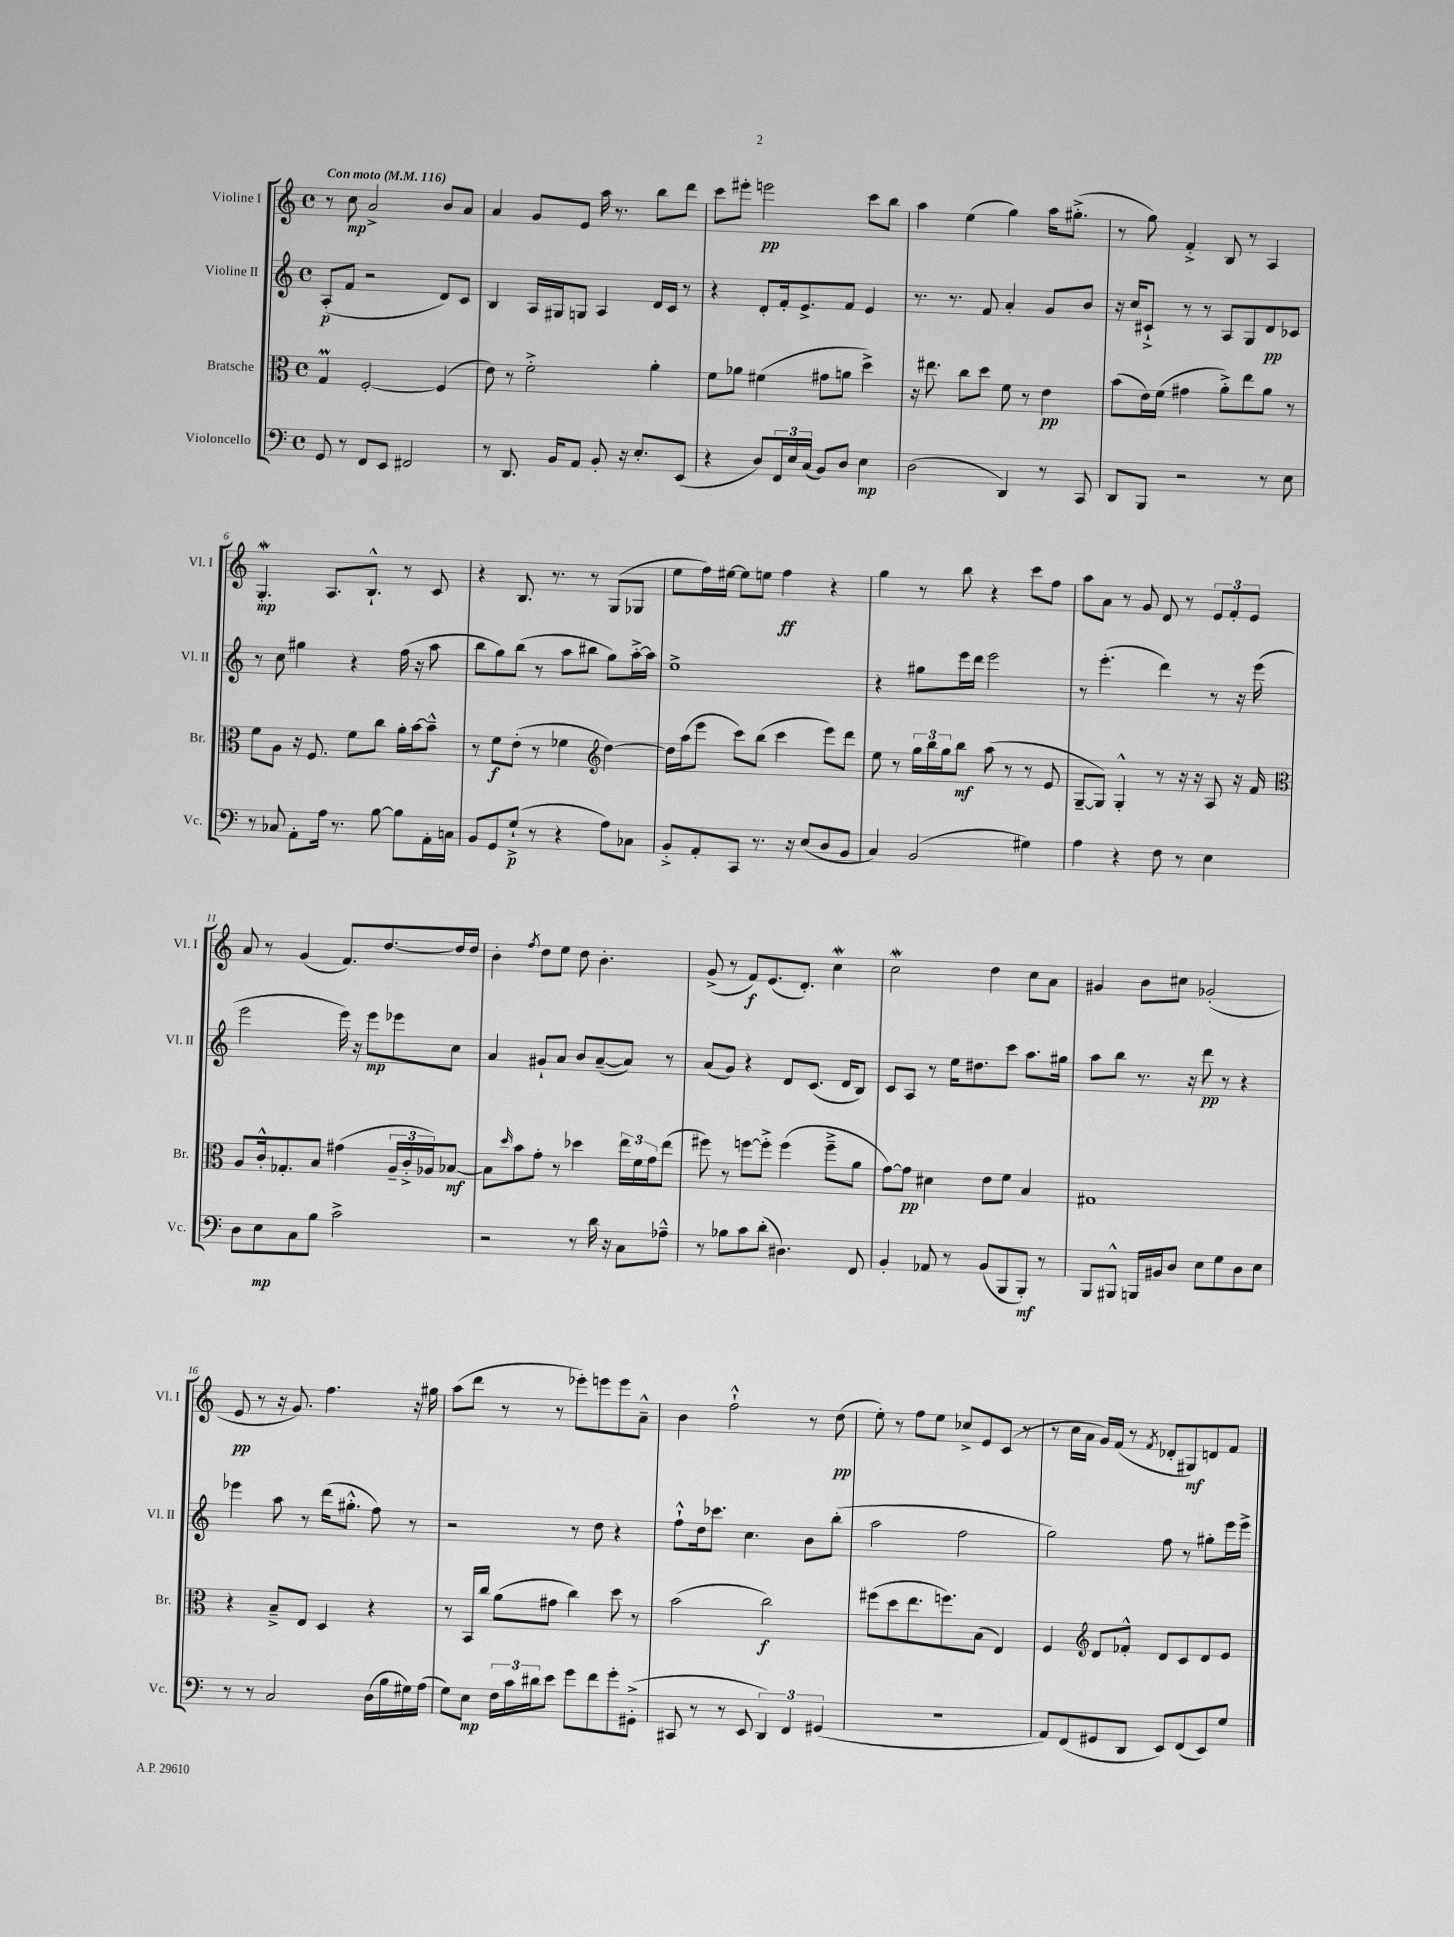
<<
\new StaffGroup <<
\new Staff = "s0" \with { instrumentName = "Violine I" shortInstrumentName = "Vl. I" } {
    \clef treble \key c \major \defaultTimeSignature \time 4/4 \tempo "Con moto" 4 = 116
    r8 c''8\mp a'2-> b'8 a'8 |
    a'4 g'8 e'8 a''16 r8. b''8 d'''8 |
    c'''8 eis'''8-. e'''2\pp c'''8 b''8 |
    a''4 e''4( g''4) a''16 gis''8.-.->( |
    r8 g''8) f'4-.-> b8 r8 a4 |
    g4.-.\mordent\mp a8. b8.-!-^ r8 c'8 |
    r4 b8. r8. r8 g8( ges8 |
    e''8 f''16) eis''16~ eis''8 e''8 f''4\ff r4 |
    g''4 r8 b''8 r4 c'''8 f''8 |
    a''8 a'8 r8 g'8 d'8 r8 \tuplet 3/2 { e'8 f'8-. e'8 } |
    a'8 r8 g'4( f'8.) d''8.~ d''16 d''16 |
    b'4-. \acciaccatura { f''8 } d''8 e''8 d''8 b'4.-. |
    g'8->( r8 f'8\f) e'8.( d'8.-.) c''4\mordent |
    c''2\mordent d''4 c''8 a'8 |
    gis'4 b'8 cis''8 ges'2-.( |
    e'8\pp r8 r16 g'8.) f''4. r16 gis''16 |
    a''8( d'''8 r8 r8 ees'''8-.) e'''8 e'''8 a'8---^ |
    b'4 f''2-!-^ r8 d''8\pp( |
    e''8-.) r8 f''8 e''8 ces''8-> e'8 c'8( r8 |
    r8 c''16 a'16 g'16) f'16( r8 \acciaccatura { f'8 } des'8-. gis8\mf) d'8 f'8 \bar "|." |
}
\new Staff = "s1" \with { instrumentName = "Violine II" shortInstrumentName = "Vl. II" } {
    \clef treble \key c \major \defaultTimeSignature \time 4/4
    a8-.\p( f'8 r2 d'8) c'8 |
    b4 a16 gis16 g8 a4 d'16 c'16 r8 |
    r4 d'8-. f'16-. e'8.-> f'8 e'4 |
    r8. r8. f'8 a'4-. g'8 b'8 |
    r16 c''16 cis'8-!-> r8 r8 a8 g8 d'8\pp ces'8 |
    r8 c''8 gis''4 r4 f''16( r16 a''8 |
    b''8 g''8) b''8( r8 a''8 bis''8 g''8) a''16~-.-> a''16 |
    e''1-> |
    r4 gis''8 e'''16 d'''16 e'''2 |
    r8 e'''4.-.( d'''4) r8 r16 e'''16( |
    e'''2 e'''16) r16 e'''8\mp ees'''8 c''8 |
    a'4 gis'8-! a'8 b'8 a'8~--( a'8) r8 |
    a'8( g'8) r4 d'8 c'8.( d'16 b8) |
    c'8 a8 r8 e''16 dis''8. c'''8 a''8. gis''16 |
    a''8 b''8 r8. r16 d'''8\pp r8 r4 |
    ees'''4 a''8 r8 d'''16( gis''8.-.-^ f''8) r8 |
    r2 r8 d''8 r4 |
    f''8-!-^ d''16 ces'''8. c''4. b'8 b''8-.( |
    a''2 f''2 |
    g''2) f''8 r8 gis''8-. e'''16 e'''16-> \bar "|." |
}
\new Staff = "s2" \with { instrumentName = "Bratsche" shortInstrumentName = "Br." } {
    \clef alto \key c \major \defaultTimeSignature \time 4/4
    g4\prall f2~-. f4( |
    e'8) r8 f'2-.-> a'4-. |
    f'8 aes'8 fis'4( gis'8 a'8 d''4->) |
    r16 eis''8. c''8 d''8 f'8 r8 e'4\pp |
    b'8( e'16) f'16( gis'4 a'8-.->) e''8 a'8 r8 |
    f'8 a8 r16 f8. f'8 c''8 a'16-. b'16~ b'8---^ |
    r8 f'8\f e'8-.( r8 fes'4 \clef treble d''4~) |
    d''16 a''16( e'''8 c'''8) b''8( c'''4 e'''8) d'''8 |
    e''8 r8 \tuplet 3/2 { g''16 b''16 g''16 } b''8\mf a''8( r8 r8 e'8 |
    g8~-- g8) g4-.-^ r8 r16 r16 a8 r16 f'16 |
    \clef alto a8 c'16-.-^ ges8.-. b8 gis'4( \tuplet 3/2 { a16-- c'16-.-> aes16) } bes8~\mf |
    bes8 \grace { d''16 } b'8 g'8-. r8 des''4 \tuplet 3/2 { e''16 f'16 g'16 } e''8( |
    fis''8) r8 f''8~ f''8-.-> f''4( f''8---> a'8 |
    g'8~) g'8\pp dis'4 e'8 f'8 b4 |
    gis1 |
    r4 b8---> e8 d4 r4 |
    r8 b,16 c''16 a'8( gis'8 c''4) d''8 r8 |
    b'2( c''2\f) |
    fis''8( d''8 e''8. f''8.) b8( e4) |
    f4 \clef treble d'8 fes'8-.-^ d'8 c'8 d'8 e'8 \bar "|." |
}
\new Staff = "s3" \with { instrumentName = "Violoncello" shortInstrumentName = "Vc." } {
    \clef bass \key c \major \defaultTimeSignature \time 4/4
    g,8 r8 f,8 e,8 fis,2 |
    r8 d,8. b,16 a,8 b,8-. r16 e8.-. e,8( |
    r4 d8) \tuplet 3/2 { f,16 e16 c16( } b,8) d8 e4\mp |
    d2( d,4) r8 c,8 |
    d,8 b,,8 r2 r8 e8 |
    r8 ces8 a,8-. a16 r8. b8~ b8 a,16-. c16 |
    b,8 g,8 g8-!->\p( r8 r4 a8) ces8 |
    b,8-.-> a,8-. c,8 r8. r16 e8( d8 b,8 |
    c4) b,2( gis4) |
    a4 r4 f8 r8 e4 |
    d8 e8\mp c8 b8 c'2-> |
    r2 r8 d'16 r16 c8 aes8---^ |
    r8 bes8 c'8 d'8-.( dis4.) f,8 |
    b,4-. aes,8 r8 b,8( b,,8 b,,8-.\mf) r8 |
    b,,8 bis,,8-^ b,,16 bis,16 d8 e8 g8 d8 e8 |
    r8 r8 c2 d16( b16 gis16) a16( |
    g8) e8\mp \tuplet 3/2 { f16 c'16 dis'16 } e'8 g'8 f'8 g'8-. gis,8-.->( |
    cis,8 r8 r8 e,8 \tuplet 3/2 { d,4) f,4 gis,4( } |
    R1 |
    a,8) f,8( gis,8 d,8 e,8) f,8( e,8) g8 \bar "|." |
}
>>
>>
